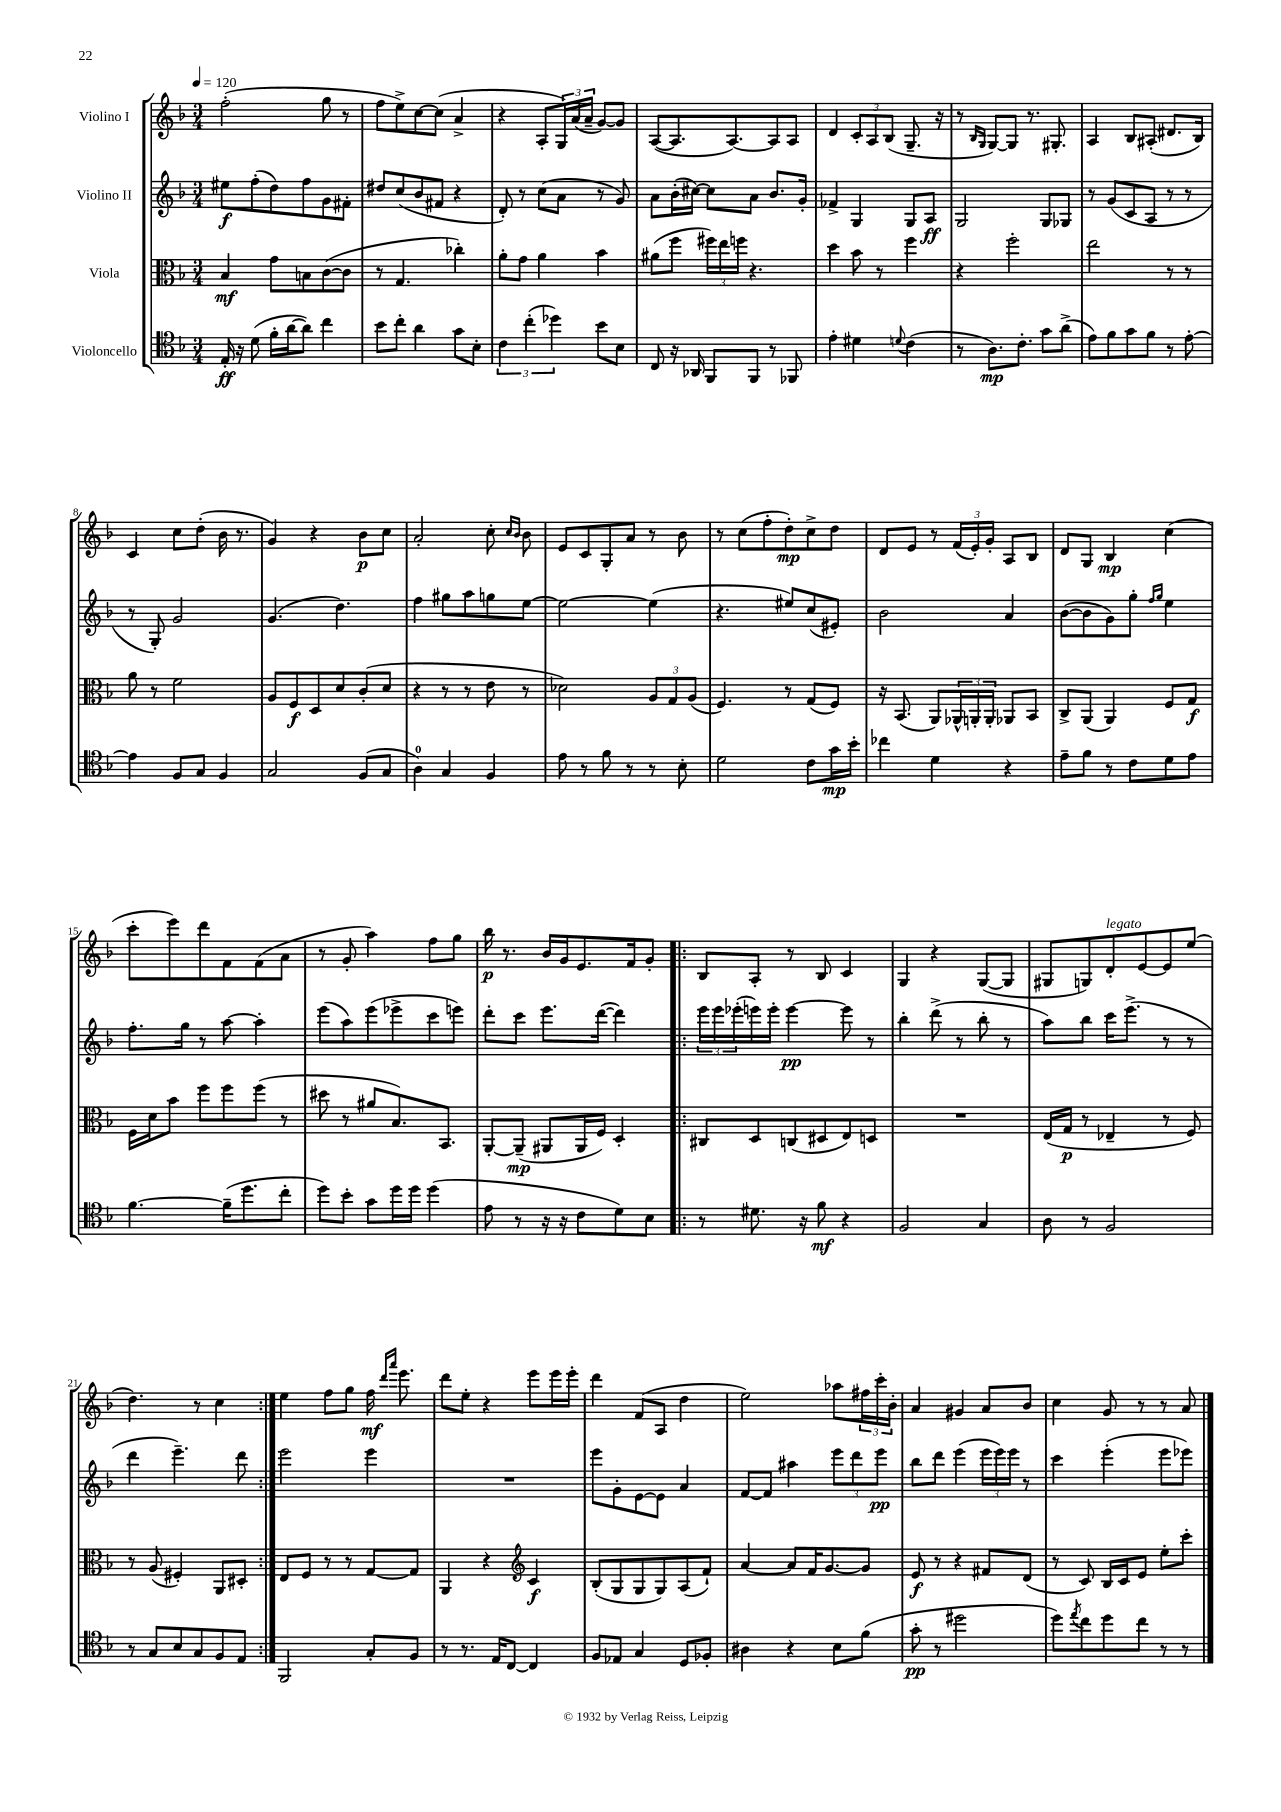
<<
\new StaffGroup <<
\new Staff = "s0" \with { instrumentName = "Violino I" } {
    \clef treble \key f \major \numericTimeSignature \time 3/4 \tempo 4 = 120
    f''2-.( g''8 r8 |
    f''8 e''8->) c''8~ c''8( a'4-> |
    r4 a8-. \tuplet 3/2 { g16) a'16( a'16-- } g'8~) g'8 |
    a8~( a8. a8.~) a8 a8 |
    d'4 \tuplet 3/2 { c'8-. a8 bes8( } g8.-- r16 |
    r8 \grace { bes16 g16 } g8~) g8 r8. gis8.-. |
    a4 bes8 ais8-.( dis'8. bes16) |
    c'4 c''8 d''8-.( bes'16 r8. |
    g'4) r4 bes'8\p c''8 |
    a'2-. c''8-. \grace { c''16 bes'16 } bes'8 |
    e'8 c'8 g8-. a'8 r8 bes'8 |
    r8 c''8( f''8-. d''8-.\mp) c''8-> d''8 |
    d'8 e'8 r8 \tuplet 3/2 { f'16( e'16-.) g'16-. } a8 bes8 |
    d'8 g8 bes4\mp c''4( |
    c'''8-. e'''8) d'''8 f'8 f'8( a'8 |
    r8 g'8-. a''4) f''8 g''8 |
    bes''16\p r8. bes'16 g'16 e'8. f'16 g'8-. |
    \repeat volta 2 { bes8 a8-. r8 bes8 c'4 |
    g4 r4 g8~( g8 |
    gis8 g8) d'8-.^\markup { \italic "legato" } e'8~ e'8 e''8( |
    d''4.) r8 c''4 | }
    e''4 f''8 g''8 f''16\mf \grace { d'''16 a'''16 } e'''8. |
    d'''8 e''8-. r4 e'''8 e'''16 e'''16-. |
    d'''4 f'8( a8 d''4 |
    e''2) aes''8 \tuplet 3/2 { fis''16 c'''16-. bes'16-. } |
    a'4 gis'4 a'8 bes'8 |
    c''4 g'8 r8 r8 a'8 \bar "|." |
}
\new Staff = "s1" \with { instrumentName = "Violino II" } {
    \clef treble \key f \major \numericTimeSignature \time 3/4
    eis''8\f f''8-.( d''8) f''8 g'8 fis'8-. |
    dis''8 c''8( bes'8 fis'8 r4 |
    d'8-.) r8 c''8( a'8 r8 g'8) |
    a'8 bes'16-.( cis''16~) cis''8 a'8 bes'8. g'16-. |
    fes'4-> g4 g8 a8\ff |
    g2 g8 ges8 |
    r8 g'8( c'8 a8 r8 r8 |
    r8 g8-.) g'2 |
    g'4.( d''4.) |
    f''4 gis''8 a''8 g''8 e''8~ |
    e''2~ e''4( |
    r4. eis''8) c''8( eis'8-.) |
    bes'2 a'4 |
    bes'8~( bes'8 g'8) g''8-. \grace { f''16 g''16 } e''4 |
    f''8.-. g''16 r8 a''8~ a''4-. |
    e'''8( a''8) e'''8( ees'''8-> c'''8 e'''8) |
    d'''8-. c'''8 e'''8. d'''16~( d'''4) |
    \repeat volta 2 { \tuplet 3/2 { e'''16 e'''16 ees'''16-.( } e'''16) e'''16-. e'''4~\pp e'''8 r8 |
    bes''4-. d'''8->( r8 bes''8-. r8 |
    a''8) bes''8 c'''16 e'''8.->( r8 r8 |
    d'''4 e'''4.--) d'''8 | }
    e'''2 e'''4 |
    R2. |
    e'''8 g'8-. e'8~ e'8 a'4 |
    f'8~ f'8 ais''4 \tuplet 3/2 { e'''8 d'''8 e'''8\pp } |
    bes''8 d'''8 e'''4( \tuplet 3/2 { e'''16 e'''16) e'''16 } r8 |
    c'''4 e'''4-.( e'''8 ees'''8) \bar "|." |
}
\new Staff = "s2" \with { instrumentName = "Viola" } {
    \clef alto \key f \major \numericTimeSignature \time 3/4
    bes4\mf g'8 b8 c'8~( c'8 |
    r8 g4. ces''4-.) |
    a'8-. g'8 a'4 bes'4 |
    ais'8( f''8 \tuplet 3/2 { fis''16) e''16 f''16 } r4. |
    d''4 bes'8 r8 f''4 |
    r4 f''2-. |
    e''2 r8 r8 |
    a'8 r8 f'2 |
    a8 f8\f d8 d'8 c'8-.( d'8 |
    r4 r8 r8 e'8 r8 |
    des'2) \tuplet 3/2 { a8 g8 a8( } |
    f4.) r8 g8( f8) |
    r16 bes,8.( a,8) \tuplet 3/2 { aes,16-^ a,16-. a,16-. } aes,8 bes,8 |
    c8-> a,8( a,4) f8 g8\f |
    f16 d'16 bes'8 f''8 f''8 f''8( r8 |
    dis''8 r8 ais'8 bes8.) bes,8. |
    a,8~-. a,8--\mp( ais,8 ais,16 f16) d4-. |
    \repeat volta 2 { cis8 d8 c8( dis8 e8) d8 |
    R2. |
    e16( g16\p r8 ees4-- r8 f8) |
    r8 a8( fis4-.) a,8 dis8-. | }
    e8 f8 r8 r8 g8~ g8 |
    a,4 r4 \clef treble c'4\f |
    bes8-.( g8 g8 g8) a8( f'8-!) |
    a'4~ a'8 f'16 g'8.~ g'8 |
    e'8\f r8 r4 fis'8 d'8( |
    r8 c'8) bes16 c'16 e'8 e''8-. c'''8-. \bar "|." |
}
\new Staff = "s3" \with { instrumentName = "Violoncello" } {
    \clef tenor \key f \major \numericTimeSignature \time 3/4
    e16-.\ff r16 d'8( f'16-. a'16~ a'8) c''4 |
    bes'8 c''8-. a'4 g'8 bes8-. |
    \tuplet 3/2 { c'4 c''4-.( des''4) } bes'8 bes8 |
    c8 r16 aes,16 f,8 f,8 r8 fes,8 |
    e'4-. dis'4 \appoggiatura { d'8 } c'4( |
    r8 a8.\mp) c'8.-. g'8 a'8->( |
    e'8) f'8 g'8 f'8 r8 e'8~-. |
    e'4 f8 g8 f4 |
    g2 f8( g8 |
    a4-0) g4 f4 |
    e'8 r8 f'8 r8 r8 bes8-. |
    d'2 c'8 g'16\mp bes'16-. |
    ces''4 d'4 r4 |
    e'8-- f'8 r8 c'8 d'8 e'8 |
    f'4.~ f'16--( d''8. c''8-. |
    d''8) bes'8-. g'8 d''16 d''16 d''4( |
    e'8 r8 r16 r16 c'8 d'8) bes8 |
    \repeat volta 2 { r8 dis'8. r16 f'8\mf r4 |
    f2 g4 |
    a8 r8 f2 |
    r8 g8 bes8 g8 f8 e8 | }
    f,2 g8-. f8 |
    r8 r8. e16 c8~ c4 |
    f8 ees8 g4 d8 fes8-. |
    ais4 r4 bes8 f'8( |
    g'8-.\pp r8 dis''2 |
    d''8) \acciaccatura { e''8 } c''8 d''8 c''8 r8 r8 \bar "|." |
}
>>
>>
